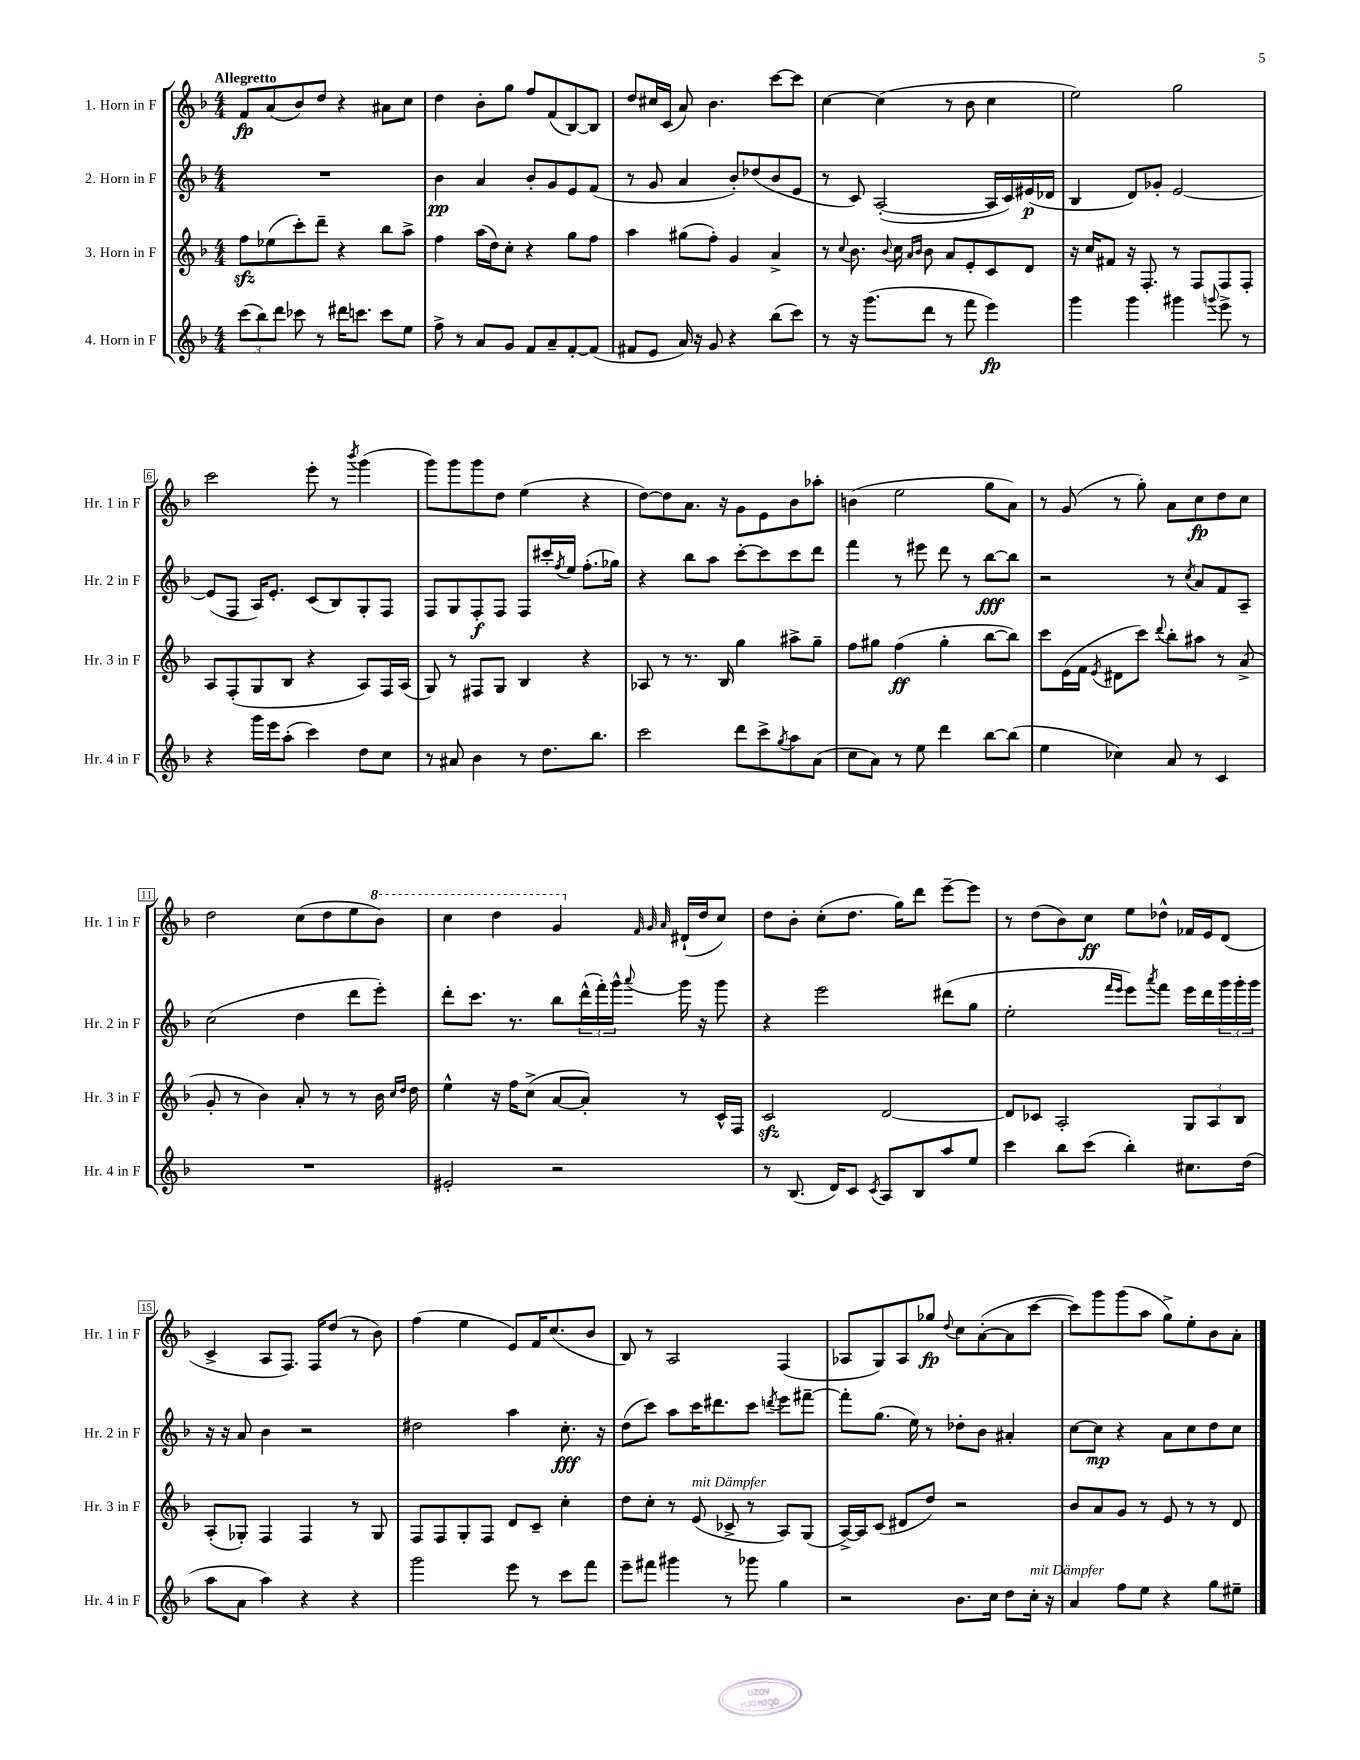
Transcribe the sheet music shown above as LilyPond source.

<<
\new StaffGroup <<
\new Staff = "s0" \with { instrumentName = "1. Horn in F" shortInstrumentName = "Hr. 1 in F" } {
    \clef treble \key f \major \numericTimeSignature \time 4/4 \tempo "Allegretto"
    f'8\fp a'8( bes'8) d''8 r4 ais'8 c''8 |
    d''4 bes'8-. g''8 f''8 f'8( bes8~) bes8 |
    d''8 cis''16 c'16( a'8) bes'4. c'''8~ c'''8 |
    c''4~ c''4( r8 bes'8 c''4 |
    e''2) g''2 |
    c'''2 e'''8-. r8 \acciaccatura { bes'''8 } g'''4( |
    g'''8) g'''8 g'''8 d''8 e''4( r4 |
    d''8~) d''8 a'8. r16 g'8 e'8 bes'8 aes''8-. |
    b'4( e''2 g''8 a'8) |
    r8 g'8( r8 g''8-.) a'8 c''8\fp d''8 c''8 |
    d''2 c''8( d''8 e''8 \ottava #1 bes''8) |
    c'''4 d'''4 g''4 \ottava #0 \grace { f'32 g'32 a'32 } dis'16-!( d''16 c''8) |
    d''8 bes'8-. c''8-.( d''8. g''16) d'''8 e'''8~-- e'''8 |
    r8 d''8( bes'8) c''8\ff e''8 des''8-^ fes'16 e'16 d'8( |
    c'4-> a8 f8.) f16 d''8( r8 bes'8) |
    f''4( e''4 e'8) f'16 c''8.( bes'8 |
    bes8) r8 a2 f4( |
    aes8 g8) aes8 ges''8\fp \appoggiatura { d''8 } c''8 a'8~-.( a'8 c'''8~ |
    c'''8) g'''8 g'''8( a''8 g''8->) e''8-. bes'8 a'8-. \bar "|." |
}
\new Staff = "s1" \with { instrumentName = "2. Horn in F" shortInstrumentName = "Hr. 2 in F" } {
    \clef treble \key f \major \numericTimeSignature \time 4/4
    R1 |
    bes'4\pp a'4 bes'8-. g'8 e'8 f'8( |
    r8 g'8 a'4 bes'8-.) des''8( bes'8 e'8 |
    r8 c'8) a2~-.( a16 c'16) eis'16\p( des'16 |
    bes4 d'8) ges'8-. e'2~ |
    e'8( f8 a16) e'8.-. c'8( bes8) g8-. f8 |
    f8 g8 f8-.\f f8 f8 cis'''16-. \acciaccatura { f''8 } e''16 f''8.-.( ges''16) |
    r4 bes''8 a''8 c'''8~-. c'''8 c'''8 d'''8 |
    f'''4 r8 eis'''8 d'''8 r8 bes''8~\fff bes''8 |
    r2 r8 \acciaccatura { c''8 } a'8 f'8 a8-- |
    c''2( d''4 d'''8 e'''8-.) |
    d'''8-. c'''8. r8. bes''8 \tuplet 3/2 { d'''16-^( f'''16-.) g'''16-^ } \appoggiatura { a'''8 } g'''16 r16 g'''8 |
    r4 e'''2 dis'''8( g''8 |
    e''2-. \grace { f'''16 e'''16 } e'''8) \acciaccatura { a'''8 } f'''8 e'''16 d'''16 \tuplet 3/2 { g'''16 g'''16-. g'''16 } |
    r16 r16 a'8 bes'4 r2 |
    dis''2 a''4 c''8.-.\fff r16 |
    d''8( c'''8) a''8 c'''16 dis'''8. c'''8 \acciaccatura { d'''8 } e'''8 fis'''8~-- |
    fis'''8-. g''8.( e''16) r8 des''8-. bes'8 ais'4-. |
    c''8~ c''8\mp r4 a'8 c''8 d''8 c''8 \bar "|." |
}
\new Staff = "s2" \with { instrumentName = "3. Horn in F" shortInstrumentName = "Hr. 3 in F" } {
    \clef treble \key f \major \numericTimeSignature \time 4/4
    f''8\sfz ees''8( c'''8-.) d'''8-- r4 bes''8 a''8-> |
    f''4 a''16( d''16) c''8-. r4 g''8 f''8 |
    a''4 gis''8( f''8-.) g'4 a'4-> |
    r8 \appoggiatura { c''8 } bes'8. \appoggiatura { bes'8 } c''16 \grace { a'16 bes'16 } bes'8 a'8 e'8-. c'8 d'8 |
    r16 c''16 fis'8 r16 f8.-. r8 f8 f8 f8-. |
    a8 f8-.( g8 bes8 r4 a8) f16 a16( |
    g8) r8 fis8 g8 bes4 r4 |
    aes8 r8 r8. bes16 g''4 ais''8-> g''8-- |
    f''8 gis''8 f''4\ff( gis''4-. bes''8~ bes''8) |
    c'''8 e'16( f'16 \acciaccatura { e'8 } dis'8 c'''8) \appoggiatura { d'''8 } bes''8-. ais''8 r8 a'8->( |
    g'8-. r8 bes'4) a'8-. r8 r8 bes'16 \grace { c''16 d''16 } d''16 |
    e''4-^ r16 f''16 c''8->( a'8~ a'8-.) r8 c'16-^ f16 |
    c'2\sfz d'2~ |
    d'8 ces'8 a2-. \tuplet 3/2 { g8 a8 bes8 } |
    a8-.( ges8-.) f4 f4 r8 ges8 |
    f8 f8 g8-. f8 d'8 c'8-- c''4-. |
    d''8 c''8-. r8 e'8^\markup { \italic "mit Dämpfer" }( ces'8-> r8 a8) g8( |
    a16~->) a16 c'8( dis'8 d''8) r2 |
    bes'8 a'8 g'8 r8 e'8 r8 r8 d'8 \bar "|." |
}
\new Staff = "s3" \with { instrumentName = "4. Horn in F" shortInstrumentName = "Hr. 4 in F" } {
    \clef treble \key f \major \numericTimeSignature \time 4/4
    \tuplet 3/2 { c'''8( bes''8) d'''8 } ces'''8 r8 dis'''16 c'''8. c'''8 e''8 |
    f''8-> r8 a'8 g'8 f'8 a'8-- f'8~-. f'8( |
    fis'8 e'8 a'16) r16 g'8 r4 bes''8( c'''8) |
    r8 r16 g'''8.( d'''8 r8 f'''8 e'''4\fp) |
    g'''4 g'''4 gis'''4 \appoggiatura { g'''8 } e'''8-> r8 |
    r4 g'''16 e'''16 a''8-.( c'''4) d''8 c''8 |
    r8 ais'8 bes'4 r8 d''8. bes''8. |
    c'''2 d'''8 c'''8-> \acciaccatura { g''8 } a''8 a'8( |
    c''8 a'8) r8 e''8 d'''4 bes''8~ bes''8( |
    e''4 ces''4) a'8 r8 c'4 |
    R1 |
    eis'2-. r2 |
    r8 bes8.( d'16) c'8 \acciaccatura { c'8 } a8 bes8 a''8 e''8 |
    c'''4 bes''8 c'''8( bes''4-.) cis''8. d''16( |
    a''8 a'8 a''4) r4 r4 |
    g'''2 e'''8 r8 c'''8 f'''8 |
    e'''8-- fis'''8 gis'''4 r8 ges'''8 g''4 |
    r2 bes'8. c''16 d''8 c''16-.^\markup { \italic "mit Dämpfer" } r16 |
    a'4 f''8 e''8 r4 g''8 eis''8-- \bar "|." |
}
>>
>>
\layout { \context { \Score \override BarNumber.stencil = #(make-stencil-boxer 0.1 0.3 ly:text-interface::print) } }
